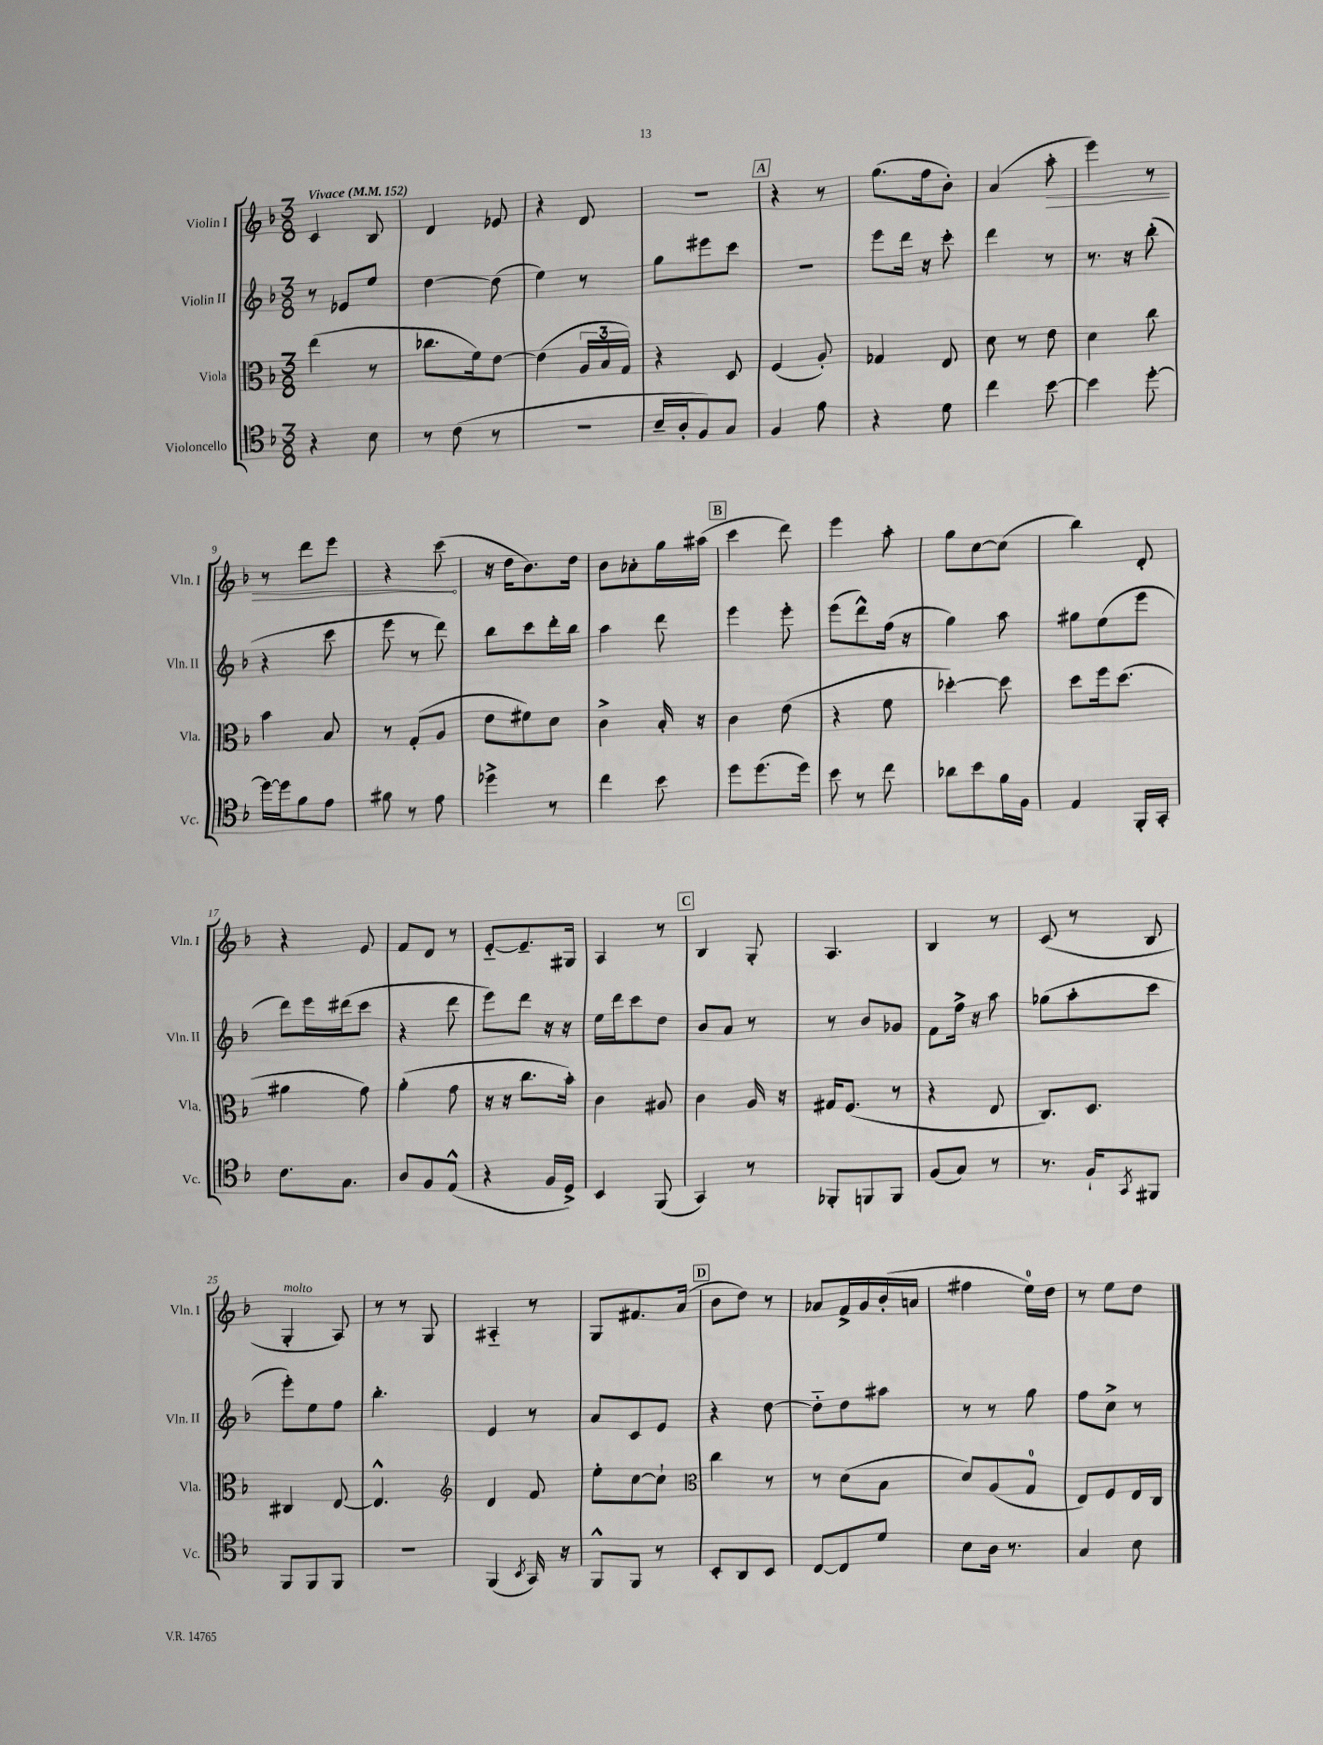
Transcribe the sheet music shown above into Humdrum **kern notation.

**kern	**kern	**kern	**kern	**dynam
*part4	*part3	*part2	*part1	*part1
*staff4	*staff3	*staff2	*staff1	*staff1
*I"Violoncello	*I"Viola	*I"Violin II	*I"Violin I	*
*I'Vc.	*I'Vla.	*I'Vln. II	*I'Vln. I	*
*clefC4	*clefC3	*clefG2	*clefG2	*
*k[b-]	*k[b-]	*k[b-]	*k[b-]	*
*M3/8	*M3/8	*M3/8	*M3/8	*
*MM152	*MM152	*MM152	*MM152	*
=1	=1	=1	=1	=1
!	!	!	!LO:TX:a:B:t=Vivace	!
4r	(4ee\	8r	4c/	.
.	.	8e-X/L	.	.
8B-\	8r	8ee/J	8B-/	.
=2	=2	=2	=2	=2
8r	8.cc-X\L	[4dd\	4d/	.
(8c\	.	.	.	.
.	16f\k)	.	.	.
8r	[8e\J	(8dd\]	8e-X/	.
=3	=3	=3	=3	=3
4.r	(4e\]	4ee\)	4r	.
.	24A/LL	8r	8d/	.
.	24B-/	.	.	.
.	24G/JJ)	.	.	.
=4	=4	=4	=4	=4
16B-~/LL	4r	8gg\L	4.r	.
16A'/J	.	.	.	.
8F/)	.	8eee#X\	.	.
8G/J	8D/	8ccc\J	.	.
!!LO:REH:place=s1:t=A
=5	=5	=5	=5	=5
4F/	(4F/	4.r	4r	.
8e\	8A'/)	.	8r	.
=6	=6	=6	=6	=6
4r	4G-X/	8eee\L	(8.gg\L	.
.	.	16ddd\Jk	.	.
.	.	16r	16ff\k	.
8d\	8E/	8ccc'\	8b-'\J)	.
=7	=7	=7	=7	=7
4cc\	8d\	4ddd\	(4a/	.
.	8r	.	.	.
!	!	!	!	!LO:HP:b
[8b-\	8e\	8r	8aa'\	>
=8	=8	=8	=8	=8
4b-\]	4d\	8.r	4eee\)	.
.	.	16r	.	.
[8dd'\	8cc\	(8bb-'\	8r	.
!!LO:LB:g=z
=9	=9	=9	=9	=9
16dd\LL_	4b-\	4r	8r	.
16dd\J]	.	.	.	.
8f\	.	.	8ddd\L	.
8e\J	8B-/	8ccc\	8eee\J	.
=10	=10	=10	=10	=10
8f#X\	8r	8eee\	4r	.
8r	(8G'/L	8r	.	.
8e\	8A/J	8ddd\)	(8ccc\	.
.	.	.	.	]
=11	=11	=11	=11	=11
4dd-X^\	8e\L	8bb-\L	16r	.
.	.	.	16dd\KL	.
.	8f#X\)	8ccc\	8.b-\)	.
8r	8d\J	16ddd'\L	.	.
.	.	16bb-\JJ	16dd\Jk	.
=12	=12	=12	=12	=12
4cc\	4c^\	4aa\	8b-\L	.
.	.	.	8a-X'\	.
8b-\	16B-'/	8ddd\	16gg\L	.
.	16r	.	(16aa#X\JJ	.
!!LO:REH:place=s1:t=B
=13	=13	=13	=13	=13
8dd\L	4c\	4eee\	4ccc\	.
(8.dd\	.	.	.	.
.	(8e\	8eee'\	8ddd\)	.
16dd\Jk)	.	.	.	.
=14	=14	=14	=14	=14
8b-\	4r	(8eee\L	4eee\	.
8r	.	8ddd^^\)	.	.
8cc\	8f\	(16ff\Jk	8aa'\	.
.	.	16r	.	.
=15	=15	=15	=15	=15
8a-X\L	[4dd-X'\)	4gg\)	8gg\L	.
8b-\	.	.	[8cc\	.
16f\L	8dd-\]	8aa\	(8cc\J]	.
16F\JJ	.	.	.	.
=16	=16	=16	=16	=16
4E/	8dd\L	8gg#X\L	4bb-\)	.
.	16ff\k	(8ee\	.	.
.	(8.dd\J	.	.	.
16FF'/LL	.	8eee\J	8d'/	.
16GG'/JJ	.	.	.	.
!!LO:LB:g=z
=17	=17	=17	=17	=17
8.c\L	4a#X\	8ddd\L)	4r	.
.	.	16eee\L	.	.
8.G\J	.	(16ddd#X\J	.	.
.	8g\)	8ccc\J	8e/	.
=18	=18	=18	=18	=18
8A/L	(4a'\	4r	8f/L	.
8F/	.	.	8d/J	.
(8E^^/J	8g\	8ddd\	8r	.
=19	=19	=19	=19	=19
4r	16r	8eee\L)	[8e/L	.
.	16r	.	.	.
.	8.cc\L	8ddd\J	8.e~/]	.
16F/LL	.	16r	.	.
16D^/JJ)	16b-'\Jk)	16r	16G#X/Jk	.
=20	=20	=20	=20	=20
4BB-/	4c\	16ee\LL	4A/	.
.	.	16ddd\J	.	.
.	.	8ccc\	.	.
(8FF/	8A#X/	8dd\J	8r	.
!!LO:REH:place=s1:t=C
=21	=21	=21	=21	=21
4GG/)	4c\	8b-/L	4B-/	.
.	.	8a/J	.	.
8r	16A/	8r	8G'/	.
.	16r	.	.	.
=22	=22	=22	=22	=22
8FF-X'/L	16G#X/KL	8r	4.A/	.
.	(8.F/J	.	.	.
8FFn/	.	8b-/L	.	.
8FF/J	8r	8g-X/J	.	.
=23	=23	=23	=23	=23
(8F/L	4r	8f\L	4B-/	.
8G/J)	.	16ff^\Jk	.	.
.	.	16r	.	.
8r	8E/	8aa\	8r	.
=24	=24	=24	=24	=24
8.r	8.C/L)	(8gg-X\L	(8c/	.
.	.	8aa'\	8r	.
16F`/KL	8.D/J	.	.	.
8qGG/	.	.	.	.
8FF#X/J	.	8ccc\J	8B-/	.
!!LO:LB:g=z
=25	=25	=25	=25	=25
!	!	!	!LO:TX:a:i:t=molto	!
8FF/L	4C#X/	8eee'\L)	4G'/	.
8FF/	.	8ee\	.	.
8FF/J	[8E/	8ff\J	8A/)	.
=26	=26	=26	=26	=26
4.r	4.E^^/]	4.bb-'\	8r	.
.	.	.	8r	.
.	.	.	8G/	.
=27	=27	=27	=27	=27
*	*clefG2	*	*	*
(4FF/	4d/	4e/	4A#X/	.
8qBB-/	.	.	.	.
16GG/)	8f/	8r	8r	.
16r	.	.	.	.
=28	=28	=28	=28	=28
8FF^^/L	8ee'\L	8a/L	8G/L	.
8FF/J	[8cc\	8c/	8.f#X/	.
8r	8cc`\J]	8e/J	.	.
.	.	.	(16a/Jk	.
!!LO:REH:place=s1:t=D
=29	=29	=29	=29	=29
*	*clefC3	*	*	*
8BB-'/L	4cc\	4r	8b-\L	.
8AA/	.	.	8dd\J)	.
8BB-/J	8r	[8dd\	8r	.
=30	=30	=30	=30	=30
[8C/L	8r	8dd\L]	8a-X/L	.
8C/]	(8d\L	8dd\	16f^/L	.
.	.	.	16g/	.
8d/J	8B-\J	8aa#X\J	(16b-'/	.
.	.	.	16an/JJ	.
=31	=31	=31	=31	=31
8B-\L	8d/L)	8r	4ff#X\	.
16A\Jk	(8A/	8r	.	.
8.r	.	.	.	.
.	8G/J	8gg\	16ee\LL)	.
.	.	.	16dd\JJ	.
=32	=32	=32	=32	=32
4G/	8E/L)	8ff\L	8r	.
.	8F/	8cc^\J	8ee\L	.
8B-\	16E/L	8r	8dd\J	.
.	16C/JJ	.	.	.
==	==	==	==	==
*-	*-	*-	*-	*-
